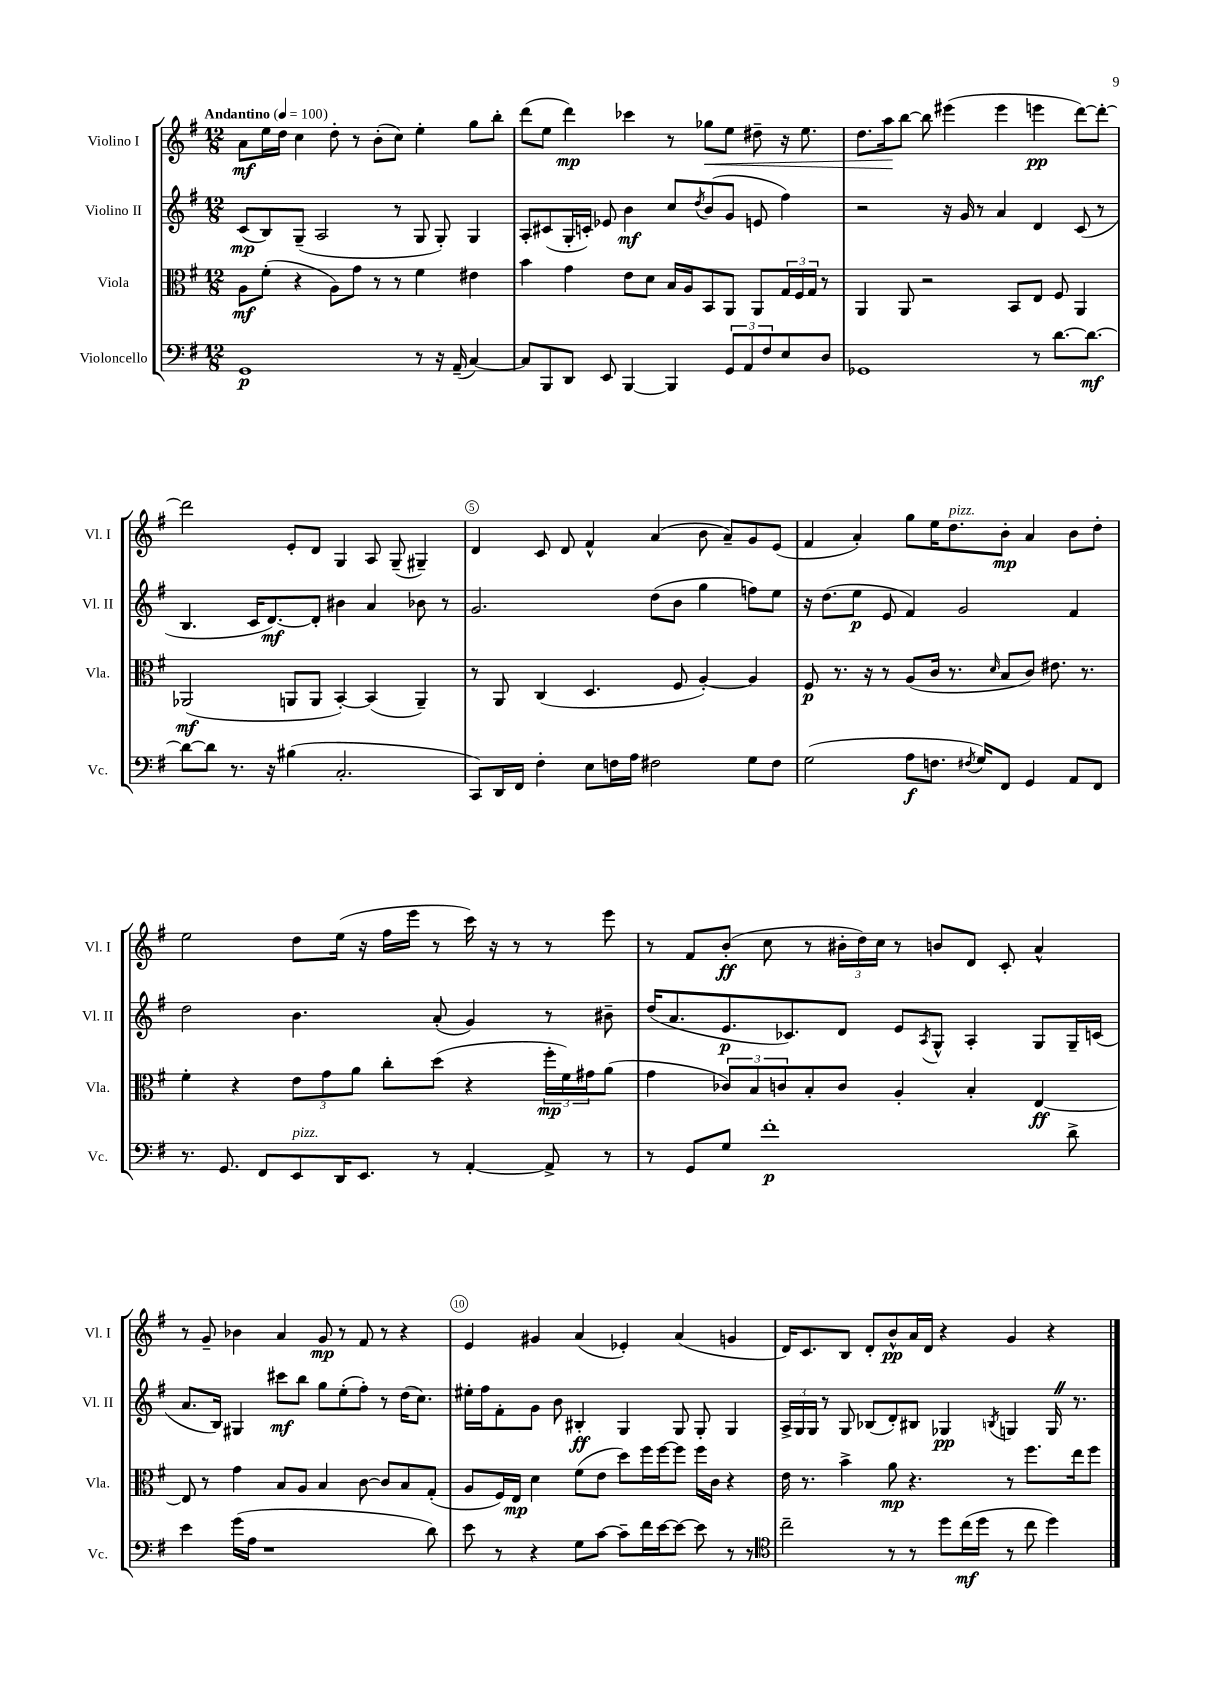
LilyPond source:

<<
\new StaffGroup <<
\new Staff = "s0" \with { instrumentName = "Violino I" shortInstrumentName = "Vl. I" } {
    \clef treble \key g \major \numericTimeSignature \time 12/8 \tempo "Andantino" 4 = 100
    a'8\mf e''16 d''16 c''4 d''8-. r8 b'8-.( c''8) e''4-. g''8 b''8-. |
    d'''8( e''8 d'''4\mp) ces'''4 r8 ges''8\< e''8 dis''8-- r16 e''8. |
    d''8. a''16\! b''8~ b''8 eis'''4( eis'''4 e'''4\pp d'''8~) d'''8~-. |
    d'''2 e'8-. d'8 g4 a8 g8--( gis4--) |
    d'4 c'8 d'8 fis'4-^ a'4( b'8 a'8--) g'8 e'8( |
    fis'4 a'4-.) g''8 e''16 d''8.^\markup { \italic "pizz." } b'8-.\mp a'4 b'8 d''8-. |
    e''2 d''8 e''16( r16 fis''16 e'''16 r8 c'''16) r16 r8 r8 e'''8 |
    r8 fis'8 b'8-.\ff( c''8 r8 \tuplet 3/2 { bis'16-. d''16) c''16 } r8 b'8 d'8 c'8-. a'4-^ |
    r8 g'8-- bes'4 a'4 g'8\mp r8 fis'8 r8 r4 |
    e'4 gis'4 a'4( ees'4-.) a'4( g'4 |
    d'16) c'8. b8 d'8-. b'8-^\pp a'16 d'16 r4 g'4 r4 \bar "|." |
}
\new Staff = "s1" \with { instrumentName = "Violino II" shortInstrumentName = "Vl. II" } {
    \clef treble \key g \major \numericTimeSignature \time 12/8
    c'8\mp( b8) g8--( a2 r8 g8 g8-.) g4 |
    a8-. cis'8( g16-. c'16-.) ees'8 b'4\mf c''8 \acciaccatura { d''8 } b'8( g'8 e'8 fis''4) |
    r2 r16 g'16 r8 a'4 d'4 c'8( r8 |
    b4. c'16 d'8.~\mf) d'8-. bis'4 a'4 bes'8 r8 |
    g'2. d''8( b'8 g''4 f''8) e''8 |
    r16 d''8.( e''8\p e'8 fis'4) g'2 fis'4 |
    d''2 b'4. a'8-.( g'4) r8 bis'8-- |
    d''16( a'8. e'8.\p ces'8.) d'8 e'8 \acciaccatura { a8 } g8-^ a4-. g8 g16-- c'16( |
    a'8. b16) gis4 cis'''8\mf b''8 g''8 e''8-.( fis''8-.) r8 d''16( c''8.) |
    eis''16-. fis''16 fis'8-. g'8 b'8 bis4-.\ff g4 g8 g8-. g4 |
    \tuplet 3/2 { a16-> g16 g16 } r8 g8 bes8( d'8-.) bis8 ges4\pp \acciaccatura { b8 } g4 g16 \once \override BreathingSign.text = \markup { \musicglyph "scripts.caesura.straight" } \breathe r8. \bar "|." |
}
\new Staff = "s2" \with { instrumentName = "Viola" shortInstrumentName = "Vla." } {
    \clef alto \key g \major \numericTimeSignature \time 12/8
    a8\mf fis'8-.( r4 a8) g'8 r8 r8 fis'4 eis'4 |
    b'4 g'4 e'8 d'8 b16 a16 b,8 a,8 a,8 \tuplet 3/2 { g16 fis16 g16 } r8 |
    a,4 a,8 r2 b,8 e8 fis8 a,4 |
    aes,2\mf( a,8 a,8 b,4~-.) b,4( a,4--) |
    r8 a,8 c4( d4. fis8 a4~-.) a4 |
    fis8\p r8. r16 r8 a8( c'16 r8. \grace { d'16 } b8 c'8) eis'8. r8. |
    fis'4-. r4 \tuplet 3/2 { e'8 g'8 a'8 } c''8-. d''8( r4 \tuplet 3/2 { fis''16-.\mp fis'16) gis'16 } a'8( |
    g'4 \tuplet 3/2 { ces'8) b8 c'8 } b8-. c'8 a4-. b4-. e4~\ff |
    e8 r8 g'4 b8 a8 b4 c'8~ c'8 b8 g8-.( |
    a8 fis16) e16\mp d'4 fis'8( e'8 d''8) fis''16 fis''16~ fis''8 fis''16 c'16 r4 |
    e'16 r8. b'4-> a'8\mp r4. r8 fis''8. e''16 fis''8 \bar "|." |
}
\new Staff = "s3" \with { instrumentName = "Violoncello" shortInstrumentName = "Vc." } {
    \clef bass \key g \major \numericTimeSignature \time 12/8
    g,1\p r8 r16 a,16--( c4~) |
    c8 b,,8 d,8 e,8 b,,4~ b,,4 \tuplet 3/2 { g,8 a,8 fis8 } e8 d8 |
    ges,1 r8 d'8.~ d'8.~\mf |
    d'8~ d'8 r8. r16 bis4( c2.-. |
    c,8) d,16 fis,16 fis4-. e8 f16 a16 fis2 g8 fis8 |
    g2( a8\f f8. \acciaccatura { fis8 } g16) fis,8 g,4 a,8 fis,8 |
    r8. g,8. fis,8 e,8^\markup { \italic "pizz." } d,16 e,8. r8 a,4~-. a,8-> r8 |
    r8 g,8 g8 fis'1-.\p d'8-> |
    e'4 g'16( a16 r1 d'8) |
    e'8 r8 r4 g8 c'8~ c'8-- fis'16 e'16~ e'8~ e'8 r8 r8 |
    \clef tenor c''2-- r8 r8 d''8 c''16\mf( d''16 r8 c''8 d''4) \bar "|." |
}
>>
>>
\layout { \context { \Score \override BarNumber.break-visibility = ##(#f #t #t) barNumberVisibility = #(every-nth-bar-number-visible 5) \override BarNumber.stencil = #(make-stencil-circler 0.1 0.3 ly:text-interface::print) } }
